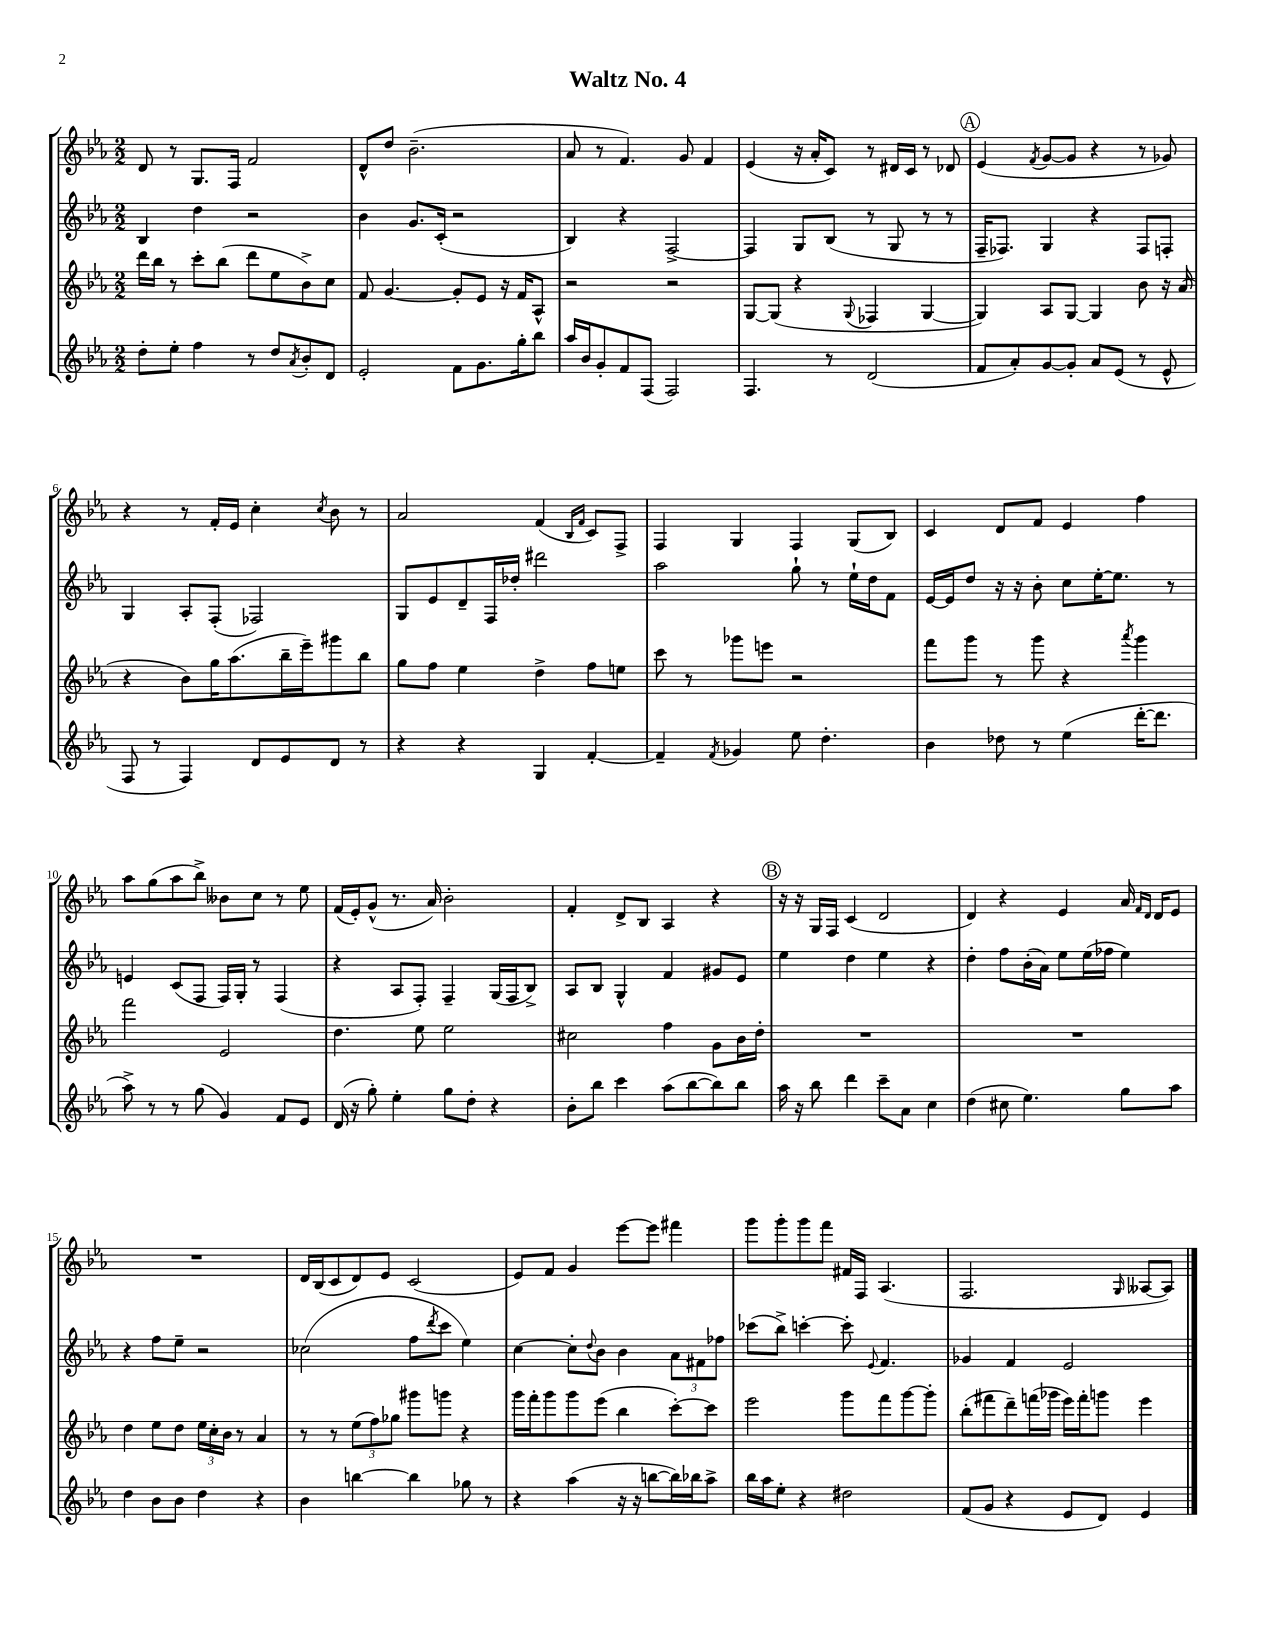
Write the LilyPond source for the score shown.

\header { title = "Waltz No. 4" }
<<
\new StaffGroup <<
\new Staff = "s0" {
    \clef treble \key ees \major \numericTimeSignature \time 2/2
    d'8 r8 g8. f16 f'2 |
    d'8-^ d''8 bes'2.--( |
    aes'8 r8 f'4.) g'8 f'4 |
    ees'4( r16 aes'16-. c'8) r8 dis'16 c'16 r8 des'8 |
    \mark \markup { \circle "A" } ees'4( \acciaccatura { f'8 } g'8~ g'8 r4 r8 ges'8) |
    r4 r8 f'16-. ees'16 c''4-. \acciaccatura { c''8 } bes'8 r8 |
    aes'2 f'4( \grace { bes16 f'16 } c'8) f8-> |
    f4 g4 f4 g8( bes8) |
    c'4 d'8 f'8 ees'4 f''4 |
    aes''8 g''8( aes''8 bes''8->) beses'8 c''8 r8 ees''8 |
    f'16( ees'16-.) g'8-^( r8. aes'16) bes'2-. |
    f'4-. d'8-> bes8 aes4 r4 |
    \mark \markup { \circle "B" } r16 r16 g16 f16 c'4( d'2 |
    d'4) r4 ees'4 aes'16 \grace { f'16 d'16 } d'16 ees'8 |
    R1 |
    d'16 bes16( c'8 d'8) ees'8 c'2( |
    ees'8) f'8 g'4 ees'''8~ ees'''8 fis'''4 |
    g'''8 g'''8-. g'''8 f'''8 fis'16 f16 aes4.( |
    f2. \grace { g16 } aeses8~ aeses8) \bar "|." |
}
\new Staff = "s1" {
    \clef treble \key ees \major \numericTimeSignature \time 2/2
    bes4 d''4 r2 |
    bes'4 g'8. c'16-.( r2 |
    bes4) r4 f2~-> |
    f4 g8 bes8( r8 g8 r8 r8 |
    \mark \markup { \circle "A" } f16-- fes8.) g4 r4 fes8 f8-. |
    g4 aes8-. f8-.( fes2) |
    g8 ees'8 d'8-- f16 des''16-. dis'''2 |
    aes''2 g''8-! r8 ees''16-! d''16 f'8 |
    ees'16~ ees'16 d''8 r16 r16 bes'8-. c''8 ees''16~-. ees''8. r8 |
    e'4 c'8( f8 f16) g16-. r8 f4( |
    r4 aes8 f8-.) f4-- g16( f16 bes8->) |
    aes8 bes8 g4-^ f'4 gis'8 ees'8 |
    \mark \markup { \circle "B" } ees''4 d''4 ees''4 r4 |
    d''4-. f''8 bes'16-.( aes'16) ees''8 ees''16( fes''16 ees''4) |
    r4 f''8 ees''8-- r2 |
    ces''2( f''8 \acciaccatura { d'''8 } c'''8 ees''4) |
    c''4~ c''8-. \appoggiatura { d''8 } bes'8 bes'4 \tuplet 3/2 { aes'8 fis'8 fes''8 } |
    ces'''8( bes''8->) c'''4~-. c'''8-. \appoggiatura { ees'8 } f'4. |
    ges'4 f'4 ees'2 \bar "|." |
}
\new Staff = "s2" {
    \clef treble \key ees \major \numericTimeSignature \time 2/2
    d'''16 bes''16 r8 c'''8-. bes''8( d'''8 ees''8 bes'8->) c''8 |
    f'8 g'4.~ g'8-. ees'8 r16 f'16 aes8-^ |
    r2 r2 |
    g8~ g8( r4 \appoggiatura { g8 } fes4 g4~ |
    \mark \markup { \circle "A" } g4) aes8 g8~ g4 bes'8 r16 aes'16( |
    r4 bes'8) g''16 aes''8.( bes''16-- ees'''16--) gis'''8 bes''8 |
    g''8 f''8 ees''4 d''4-> f''8 e''8 |
    c'''8 r8 ges'''8 e'''8 r2 |
    f'''8 g'''8 r8 g'''8 r4 \acciaccatura { aes'''8 } g'''4 |
    f'''2 ees'2 |
    d''4. ees''8 ees''2 |
    cis''2 f''4 g'8 bes'16 d''16-. |
    \mark \markup { \circle "B" } R1 |
    R1 |
    d''4 ees''8 d''8 \tuplet 3/2 { ees''16 c''16-. bes'16 } r8 aes'4 |
    r8 r8 \tuplet 3/2 { ees''8( f''8) ges''8 } gis'''8 g'''8 r4 |
    g'''16 f'''16-. g'''8 g'''8 ees'''8( bes''4 c'''8~-.) c'''8 |
    ees'''2 g'''8 f'''8 g'''8~ g'''8-. |
    bes''8-.( fis'''8 d'''8--) f'''16( ges'''16 ees'''16) f'''16-. g'''8 ees'''4 \bar "|." |
}
\new Staff = "s3" {
    \clef treble \key ees \major \numericTimeSignature \time 2/2
    d''8-. ees''8-. f''4 r8 d''8 \acciaccatura { aes'8 } bes'8-. d'8 |
    ees'2-. f'8 g'8. g''16-. bes''8 |
    aes''16 bes'16 g'8-. f'8 f8( f2) |
    f4. r8 d'2( |
    \mark \markup { \circle "A" } f'8 aes'8-.) g'8~ g'8-. aes'8 ees'8( r8 ees'8-^ |
    f8 r8 f4) d'8 ees'8 d'8 r8 |
    r4 r4 g4 f'4~-. |
    f'4-- \acciaccatura { f'8 } ges'4 ees''8 d''4.-. |
    bes'4 des''8 r8 ees''4( d'''16~-. d'''8. |
    aes''8->) r8 r8 g''8( g'4) f'8 ees'8 |
    d'16( r16 g''8-.) ees''4-. g''8 d''8-. r4 |
    bes'8-. bes''8 c'''4 aes''8( bes''8~ bes''8) bes''8 |
    \mark \markup { \circle "B" } aes''16 r16 bes''8 d'''4 c'''8-- aes'8 c''4 |
    d''4( cis''8 ees''4.) g''8 aes''8 |
    d''4 bes'8 bes'8 d''4 r4 |
    bes'4 b''4~ b''4 ges''8 r8 |
    r4 aes''4( r16 r16 b''8~ b''16) bes''16 aes''8-> |
    bes''16 aes''16 ees''8-. r4 dis''2 |
    f'8( g'8 r4 ees'8 d'8) ees'4 \bar "|." |
}
>>
>>
